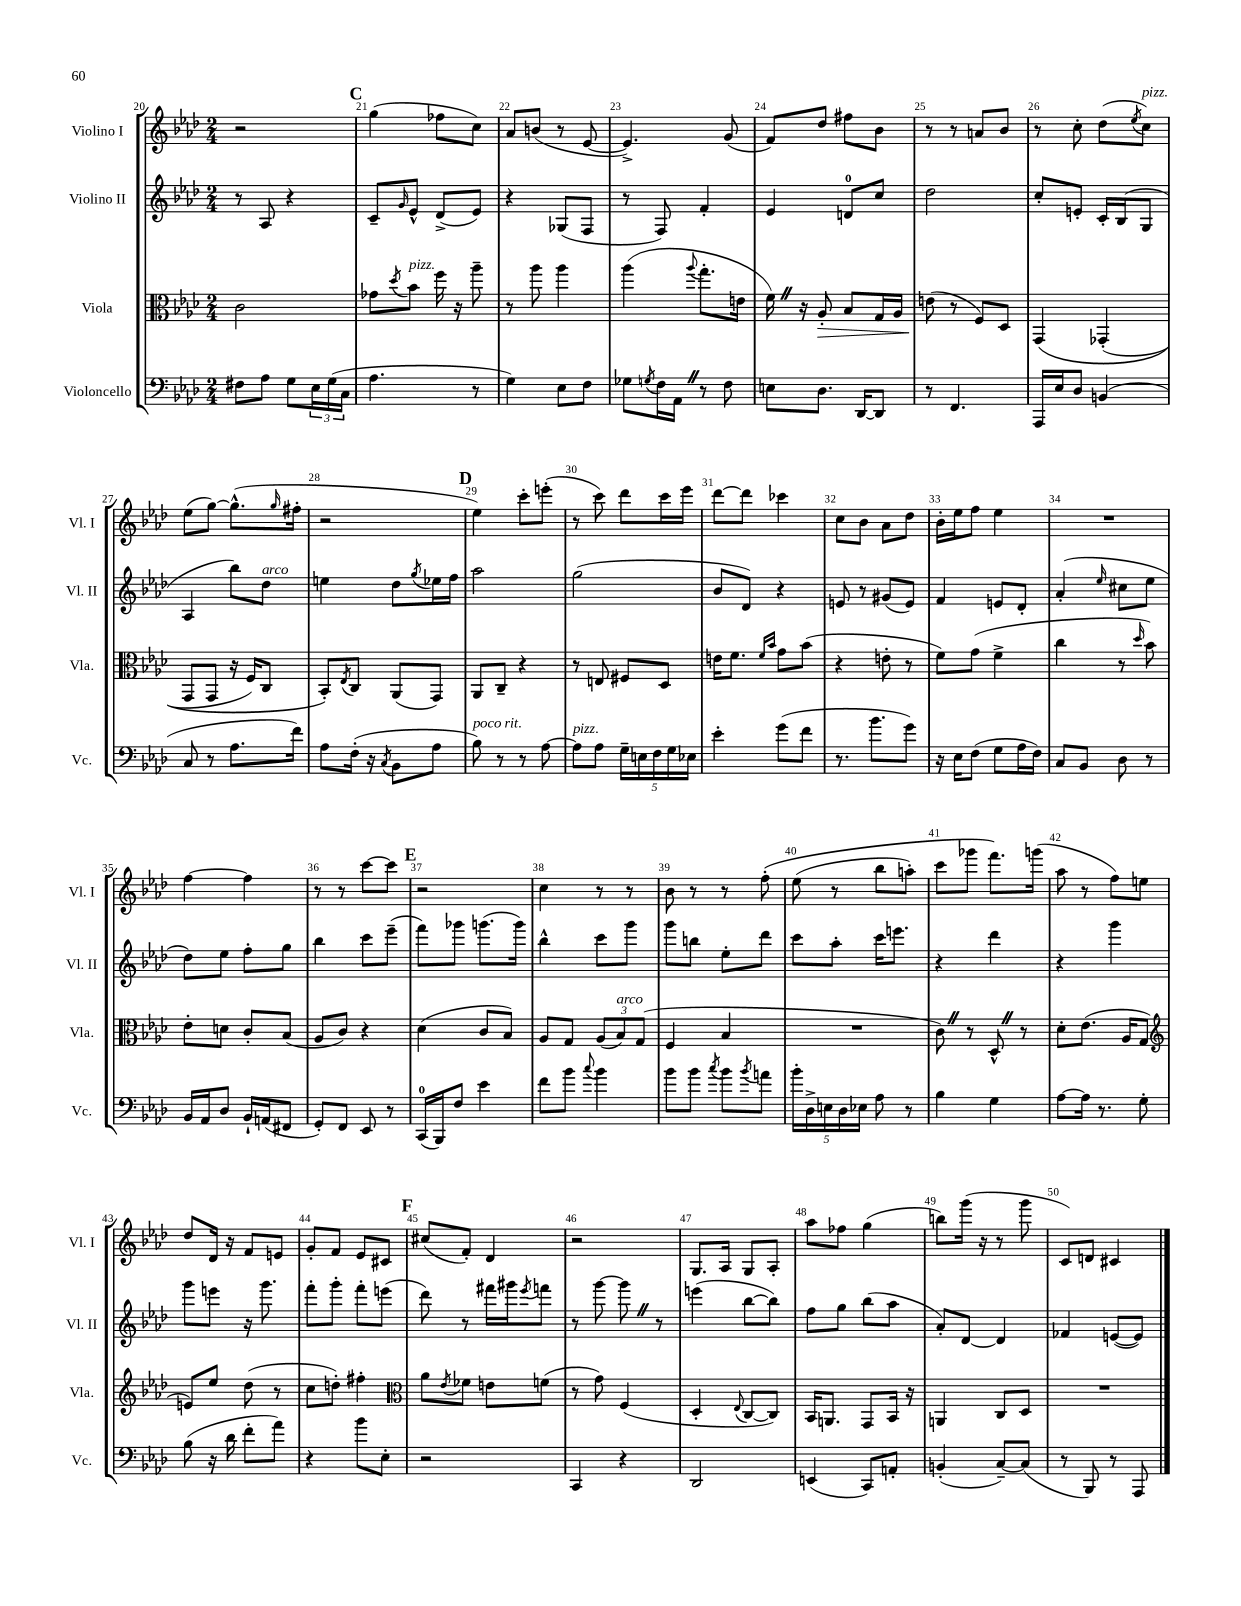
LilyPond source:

<<
\new StaffGroup <<
\new Staff = "s0" \with { instrumentName = "Violino I" shortInstrumentName = "Vl. I" } {
    \clef treble \key aes \major \numericTimeSignature \time 2/4
    r2 |
    \mark \markup { \bold "C" } g''4( fes''8 c''8) |
    aes'8 b'8( r8 ees'8~ |
    ees'4.->) g'8( |
    f'8) des''8 fis''8 bes'8 |
    r8 r8 a'8 bes'8 |
    r8 c''8-. des''8( \acciaccatura { ees''8 } c''8^\markup { \italic "pizz." }) |
    ees''8( g''8~) g''8.-^( \grace { g''16 } fis''16-. |
    r2 |
    \mark \markup { \bold "D" } ees''4) c'''8-. e'''8-.( |
    r8 c'''8) des'''8 c'''16 ees'''16 |
    des'''8~ des'''8 ces'''4 |
    c''8 bes'8 aes'8 des''8 |
    bes'16-. ees''16 f''8 ees''4 |
    R2 |
    f''4~ f''4 |
    r8 r8 c'''8~ c'''8 |
    \mark \markup { \bold "E" } r2 |
    c''4 r8 r8 |
    bes'8 r8 r8 f''8-.\( |
    ees''8( r8 bes''8 a''8-.) |
    c'''8 ges'''8 f'''8.\) g'''16( |
    aes''8 r8 f''8) e''8 |
    des''8 des'16 r16 f'8 e'8 |
    g'8-. f'8 ees'8 cis'8 |
    \mark \markup { \bold "F" } cis''8( f'8-.) des'4 |
    r2 |
    g8. aes16 g8 aes8-. |
    aes''8 fes''8 g''4( |
    b''8) g'''16( r16 r8 g'''8 |
    c'8) d'8 cis'4 \bar "|." |
}
\new Staff = "s1" \with { instrumentName = "Violino II" shortInstrumentName = "Vl. II" } {
    \clef treble \key aes \major \numericTimeSignature \time 2/4
    r8 aes8 r4 |
    \mark \markup { \bold "C" } c'8-- \grace { g'16 } ees'8-^ des'8->( ees'8) |
    r4 ges8( f8 |
    r8 f8) f'4-. |
    ees'4 d'8-0 c''8 |
    des''2 |
    c''8-. e'8-. c'16-. bes16( g8 |
    aes4 bes''8) des''8^\markup { \italic "arco" } |
    e''4 des''8 \acciaccatura { g''8 } ees''16 f''16 |
    \mark \markup { \bold "D" } aes''2 |
    g''2( |
    bes'8 des'8) r4 |
    e'8 r8 gis'8( e'8) |
    f'4 e'8 des'8-. |
    aes'4-.( \grace { ees''16 } cis''8 ees''8 |
    des''8) ees''8 f''8-. g''8 |
    bes''4 c'''8 ees'''8--( |
    \mark \markup { \bold "E" } f'''8) ges'''8 g'''8.( g'''16) |
    bes''4-^ c'''8 g'''8 |
    g'''8 b''8 ees''8-. des'''8 |
    c'''8 aes''8-. c'''16 e'''8. |
    r4 des'''4 |
    r4 g'''4 |
    g'''8 e'''8 r16 g'''8. |
    f'''8-. g'''8-. f'''8-. e'''8( |
    \mark \markup { \bold "F" } des'''8) r8 fis'''16 gis'''16 \acciaccatura { ees'''8 } f'''8 |
    r8 g'''8~ g'''8 \once \override BreathingSign.text = \markup { \musicglyph "scripts.caesura.straight" } \breathe r8 |
    e'''4( bes''8~ bes''8) |
    f''8 g''8 bes''8( aes''8 |
    aes'8-.) des'8~ des'4 |
    fes'4 e'8~( e'8) \bar "|." |
}
\new Staff = "s2" \with { instrumentName = "Viola" shortInstrumentName = "Vla." } {
    \clef alto \key aes \major \numericTimeSignature \time 2/4
    c'2 |
    \mark \markup { \bold "C" } ges'8 \acciaccatura { des''8 } bes'8^\markup { \italic "pizz." } f''16 r16 aes''8-- |
    r8 aes''8 aes''4 |
    aes''4( \appoggiatura { aes''8 } g''8.-. e'16 |
    f'16) \once \override BreathingSign.text = \markup { \musicglyph "scripts.caesura.straight" } \breathe r16 aes8-.\> bes8 g16 aes16 |
    e'8\!( r8 f8) des8 |
    g,4\( ges,4-.( |
    g,8 g,8 r16 f16) c8 |
    bes,8-.\) \acciaccatura { ees8 } c8 aes,8( g,8) |
    \mark \markup { \bold "D" } aes,8 c8-- r4 |
    r8 e8 fis8 des8 |
    e'16 f'8. \grace { f'16 bes'16 } g'8 bes'8( |
    r4 e'8-. r8 |
    f'8) g'8( f'4-> |
    c''4 r8 \grace { des''16 } bes'8) |
    ees'8-. d'8 c'8-. bes8( |
    aes8 c'8) r4 |
    \mark \markup { \bold "E" } des'4( c'8 bes8) |
    aes8 g8 \tuplet 3/2 { aes8( bes8^\markup { \italic "arco" }) g8( } |
    f4 bes4 |
    R2 |
    c'8) \once \override BreathingSign.text = \markup { \musicglyph "scripts.caesura.straight" } \breathe r8 des8-^ \once \override BreathingSign.text = \markup { \musicglyph "scripts.caesura.straight" } \breathe r8 |
    des'8-. ees'8.( aes16 g8 |
    \clef treble e'8) ees''8 des''8( r8 |
    c''8 d''8-.) fis''4-. |
    \mark \markup { \bold "F" } \clef alto aes'8 \acciaccatura { ees'8 } fes'8 e'8 f'8( |
    r8 g'8) f4( |
    des4-. \appoggiatura { ees8 } c8~ c8) |
    bes,16 a,8. g,8 bes,16 r16 |
    a,4 c8 des8 |
    R2 \bar "|." |
}
\new Staff = "s3" \with { instrumentName = "Violoncello" shortInstrumentName = "Vc." } {
    \clef bass \key aes \major \numericTimeSignature \time 2/4
    fis8 aes8 g8 \tuplet 3/2 { ees16 g16( c16 } |
    \mark \markup { \bold "C" } aes4. r8 |
    g4) ees8 f8 |
    ges8 \acciaccatura { g8 } f16 aes,16 \once \override BreathingSign.text = \markup { \musicglyph "scripts.caesura.straight" } \breathe r8 f8 |
    e8 des8. des,16~ des,8 |
    r8 f,4. |
    aes,,16 ees16 des8 b,4( |
    c8 r8 aes8. f'16) |
    aes8 f16-.( r16 \acciaccatura { c8 } bes,8 aes8 |
    \mark \markup { \bold "D" } bes8^\markup { \italic "poco rit." }) r8 r8 aes8~ |
    aes8^\markup { \italic "pizz." } aes8 \tuplet 5/4 { g16-- e16 f16 g16 ees16 } |
    ees'4-. g'8( f'8 |
    r8. bes'8. g'8) |
    r16 ees16 f8( g8 aes16 f16) |
    c8 bes,8 des8 r8 |
    bes,16 aes,16 des8 bes,16-! a,16( fis,8 |
    g,8-.) f,8 ees,8 r8 |
    \mark \markup { \bold "E" } c,16-0( bes,,16) f8 ees'4 |
    f'8 bes'8 \appoggiatura { c''8 } bes'4 |
    bes'8 bes'8 \acciaccatura { c''8 } bes'8 \acciaccatura { bes'8 } a'8 |
    \tuplet 5/4 { bes'16-. des16-> e16 des16 ees16 } aes8 r8 |
    bes4 g4 |
    aes8~ aes16 r8. g8-. |
    bes8( r16 des'16 f'8-. aes'8) |
    r4 bes'8 ees8-. |
    \mark \markup { \bold "F" } r2 |
    c,4 r4 |
    des,2 |
    e,4( c,8) a,8-. |
    b,4-.( c8~--) c8( |
    r8 bes,,8) r8 aes,,8 \bar "|." |
}
>>
>>
\layout { \context { \Score currentBarNumber = #20 \override BarNumber.break-visibility = ##(#f #t #t) barNumberVisibility = #all-bar-numbers-visible } }
